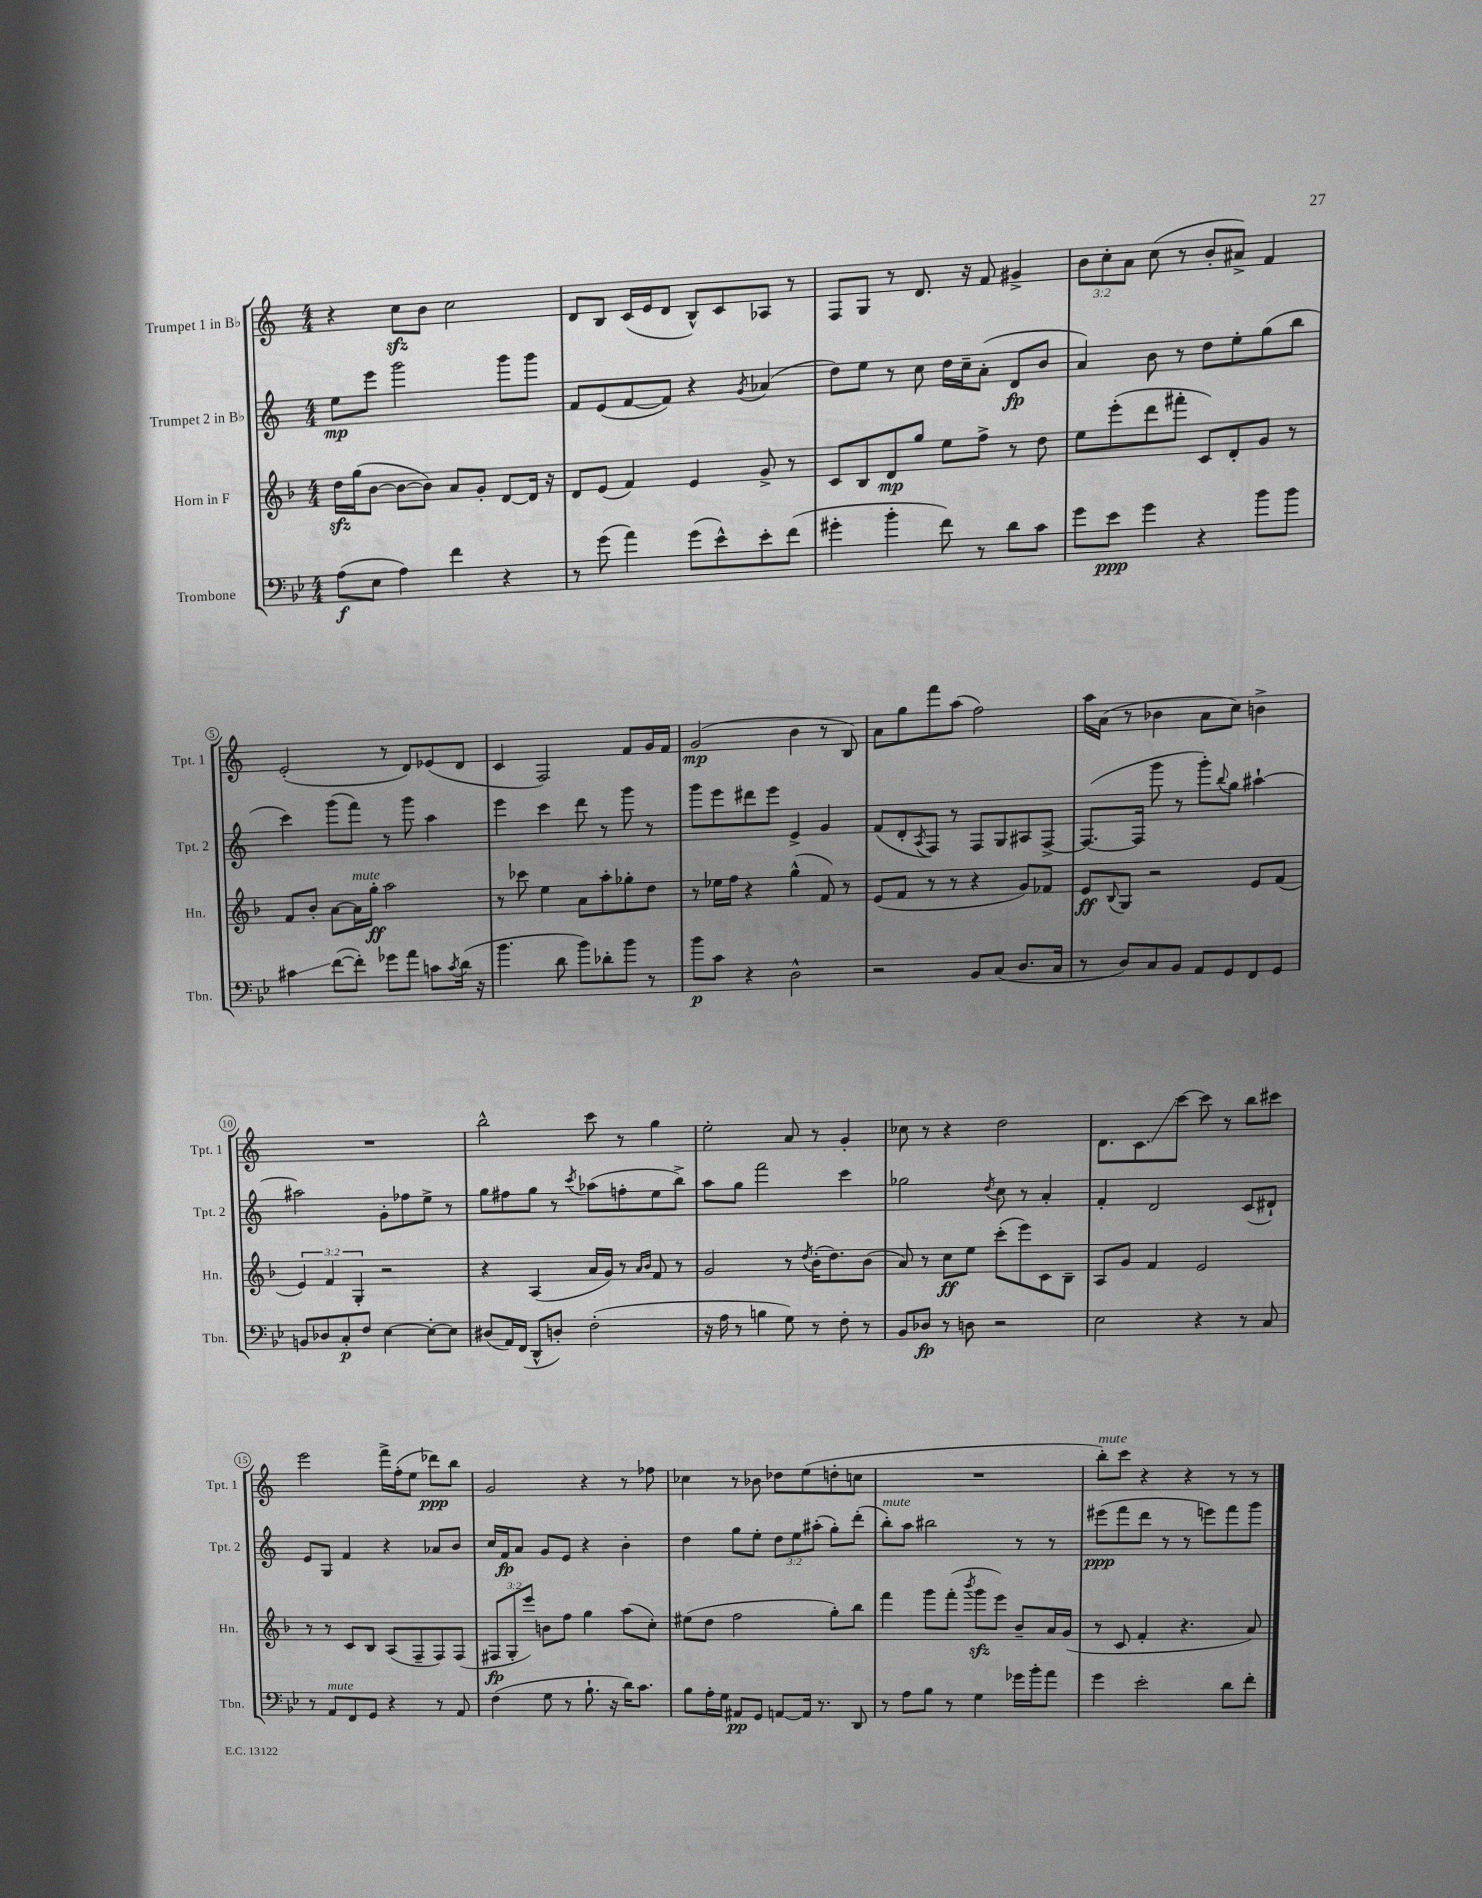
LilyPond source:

<<
\new StaffGroup <<
\new Staff = "s0" \with { instrumentName = "Trumpet 1 in Bb" shortInstrumentName = "Tpt. 1" } {
    \clef treble \key c \major \numericTimeSignature \time 4/4 \override Staff.TupletNumber.text = #tuplet-number::calc-fraction-text
    r4 c''8\sfz b'8 c''2 |
    d'8 b8 c'16( e'16 d'8 b8-^) c'8 aes8 r8 |
    f8 g8 r8 d'8. r16 f'8 gis'4-> |
    \tuplet 3/2 { b'8 c''8-. a'8 } c''8( r8 b'8-. ais'8->) f'4 |
    e'2-.( r8 d'8) ees'8( d'8 |
    c'4 f2) f'8 g'16 f'16 |
    g'2\mp( b'4 r8 b8) |
    a'8 g''8 f'''8 a''8( f''2) |
    a''16 a'16( r8 bes'4 a'8 c''8) b'4-> |
    R1 |
    b''2-^ c'''8 r8 g''4 |
    e''2-. a'8 r8 g'4-. |
    ces''8 r8 r4 d''2 |
    d'8. c'8.\glissando c'''8~ c'''8 r8 b''8 cis'''8 |
    e'''2 f'''16-> f''16-.( e''8 des'''8\ppp) b''8 |
    g'2 r4 r8 fes''8 |
    ces''4 r8 bes'8 des''8 e''8( d''8-. c''8 |
    R1 |
    b''8-.^\markup { \italic "mute" }) c'''8 r4 r4 r8 r8 \bar "|." |
}
\new Staff = "s1" \with { instrumentName = "Trumpet 2 in Bb" shortInstrumentName = "Tpt. 2" } {
    \clef treble \key c \major \numericTimeSignature \time 4/4 \override Staff.TupletNumber.text = #tuplet-number::calc-fraction-text
    e''8\mp e'''8 g'''2 g'''8 g'''8 |
    f'8 e'8( f'8~ f'8) r4 \acciaccatura { g'8 } aes'4( |
    d''8) e''8 r8 c''8 d''16 c''16-- a'8-.( d'8\fp b'8 |
    a'4) b'8 r8 d''8 e''8-. g''8( b''8 |
    c'''4) g'''8( f'''8) r8 g'''8 a''4 |
    e'''4 c'''4 d'''8 r8 g'''8 r8 |
    g'''8 e'''8 dis'''8 e'''8 e'4-> g'4 |
    f'8( d'8-. \acciaccatura { a8 } f8) r8 f8 g8 ais8 f8~-> |
    f8.~( f16 g'''8 r8 g'''8-.) \appoggiatura { b''8 } g''8 ais''4~-! |
    ais''2 g'8-. fes''8 e''8-> r8 |
    g''8 fis''8 g''8 r8 \acciaccatura { c'''8 } aes''8( f''8-. e''8 b''8->) |
    a''8 g''8 f'''2 c'''4 |
    ges''2 \acciaccatura { d''8 } c''8 r8 a'4-. |
    f'4-. d'2 c'8( dis'8-!) |
    e'8 g8 f'4 r4 aes'8 b'8 |
    c''16 f'16\fp a'8 g'8 e'8 r4 b'4-. |
    d''4 g''8 e''8-. \tuplet 3/2 { d''8 e''8 ais''8-.( } g''8-.) d'''8-.( |
    b''8-.^\markup { \italic "mute" }) a''8 bis''2 r8 r8 |
    eis'''8\ppp( f'''8 d'''8 r8 r8 e'''8) f'''8 g'''8 \bar "|." |
}
\new Staff = "s2" \with { instrumentName = "Horn in F" shortInstrumentName = "Hn." } {
    \clef treble \key f \major \numericTimeSignature \time 4/4 \override Staff.TupletNumber.text = #tuplet-number::calc-fraction-text
    d''16\sfz g''16( bes'8~ bes'8~ bes'8) a'8 g'8-. d'8~ d'16 r16 |
    d'8 e'8( f'4) e'4 g'8-> r8 |
    c'8 bes8 d'8\mp g''8 e''8 f''8-> r8 d''8 |
    e''8 e'''8-.( d'''8 fis'''8-. c'8) d'8-. g'8 r8 |
    f'8 bes'8-. a'8~ a'16^\markup { \italic "mute" } g''16-.\ff a''2 |
    r8 ces'''8 e''4 a'8 a''8-. ges''8-. d''8 |
    r8 ees''16 f''16 r4 g''4-^( f'8) r8 |
    e'8( f'8 r8 r8 r4 g'8) fes'8 |
    e'8\ff \appoggiatura { bes8 } g8 r2 e'8 f'8( |
    \tuplet 3/2 { e'4) f'4 g4-. } r2 |
    r4 a4( a'16 g'16) r8 \grace { a'16 bes'16 } f'8 r8 |
    g'2 r8 \acciaccatura { d''8 } bes'16-.( d''8.) bes'8( |
    a'8) r8 c''8\ff e''8 c'''8-.( e'''8) c'8 bes8-- |
    a8 g'8 f'4 e'2 |
    r8 r8 c'8 bes8 a8( f8-- f8) f8( |
    \tuplet 3/2 { fis8\fp g8-. e'''8) } b'8 f''8 g''4 a''8( c''8-.) |
    eis''8( d''8 f''2 g''8-.) bes''8 |
    f'''4 g'''8 f'''8-.( \acciaccatura { bes'''8 } g'''8\sfz e'''8) bes'8-- a'16 g'16( |
    r8 c'8 f'4-. r4. a'8) \bar "|." |
}
\new Staff = "s3" \with { instrumentName = "Trombone" shortInstrumentName = "Tbn." } {
    \clef bass \key bes \major \numericTimeSignature \time 4/4
    a8\f( ees8 a4) f'4 r4 |
    r8 g'8( a'4) g'8( ees'8-^) ees'8-. f'8( |
    gis'4-. bes'4-. f'8) r8 d'8 c'8 |
    g'8 ees'8\ppp g'4 r4 bes'8 bes'8 |
    cis'4\glissando f'8~( f'8-.) ges'8 a'8 c'8 \acciaccatura { c'8 } d'16( r16 |
    bes'4. d'8 bes'8) des'8-. bes'8 r8 |
    bes'8\p c'8 r4 d2-^ |
    r2 bes,8 c8( d8. c16 |
    r8 d8) c8 bes,8 a,8 g,8 f,8 g,8 |
    b,8 des8 c8-.\p f8 ees4~ ees8~-. ees8 |
    dis8( a,16) f,16( d,8-^ d8-.) f2-.( |
    r16 a16 r8 b4 g8) r8 f8-. r8 |
    bes,8 des8\fp r8 d8 r2 |
    ees2 r4 r8 c8 |
    r8 a,8^\markup { \italic "mute" } f,8 g,8 r4 r8 a,8 |
    f4( g8 r8 bes8.-! r16 d'16) c'8. |
    bes8 a16-. g16 ais,8\pp g,8 a,8~ a,16 r8. d,8 |
    r8 a8 bes8 r8 g4 ges'16 bes'16-. a'8 |
    g'4 ees'2-. d'8 f'8-. \bar "|." |
}
>>
>>
\layout { \context { \Score \override BarNumber.stencil = #(make-stencil-circler 0.1 0.3 ly:text-interface::print) } }
